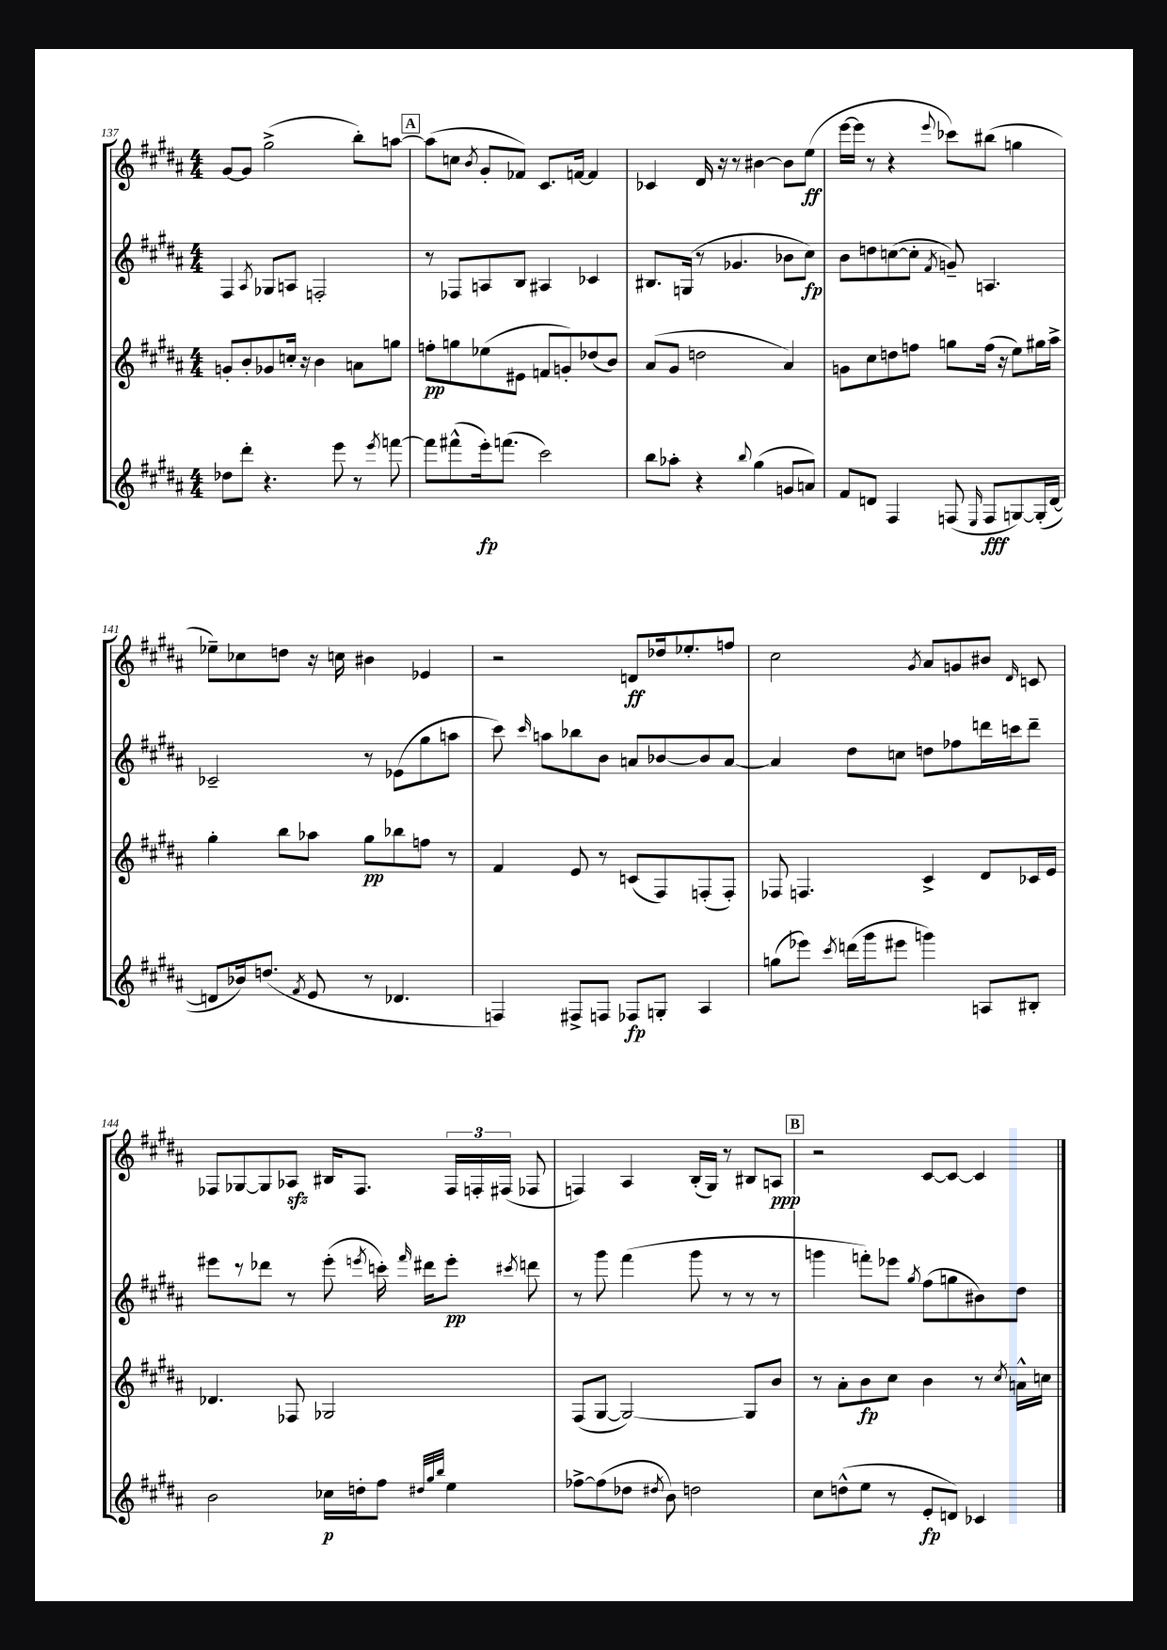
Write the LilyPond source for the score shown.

<<
\new StaffGroup <<
\new Staff = "s0" {
    \clef treble \key b \major \numericTimeSignature \time 4/4
    \autoBeamOff gis'8[~ gis'8] gis''2->( b''8[-.) a''8]~ |
    \mark \markup { \box "A" } a''8[( c''8] \acciaccatura { b'8 } gis'8[-. fes'8]) cis'8.[ f'16]~ f'4 |
    ces'4 dis'16 r16 r8 bis'4~ bis'8[ e''8]\ff( |
    e'''16[~ e'''16] r8 r4 \appoggiatura { e'''8 } ces'''8[) bis''8]( g''4 |
    ees''8[--) ces''8 d''8] r16 c''16 bis'4 ees'4 |
    r2 d'8[\ff des''16 ees''8.-. f''8] |
    cis''2 \acciaccatura { gis'8 } ais'8[ g'8 bis'8] \grace { dis'16 } c'8 |
    fes8[ ges8~ ges8 aes8]\sfz bis16[ fes8.] \tuplet 3/2 { fes16[ f16-. fis16]( } fes8 |
    f4) ais4 b16[-.( gis16]) r8 bis8[ a8]\ppp |
    \mark \markup { \box "B" } r2 cis'8[~ cis'8]~ cis'4 \bar "|." |
}
\new Staff = "s1" {
    \clef treble \key b \major \numericTimeSignature \time 4/4
    \autoBeamOff fis4 \acciaccatura { ais8 } ges8[ a8] f2-. |
    \mark \markup { \box "A" } r8 fes8[ a8 b8] ais4 ces'4 |
    bis8.[ g16]( r8 ges'4. bes'8[ cis''8]\fp) |
    b'8[ d''8 c''8~( c''8]-. \acciaccatura { fis'8 } g'8--) a4. |
    ces'2-- r8 ees'8[( gis''8 a''8] |
    cis'''8) \grace { cis'''16 } a''8[ bes''8 b'8] a'8[ bes'8~ bes'8 a'8]~ |
    a'4 dis''8[ c''8] d''8[ fes''8 d'''16 c'''16 d'''8]-- |
    eis'''8[ r8 des'''8] r8 eis'''8-.( \acciaccatura { e'''8 } c'''16-.) \grace { fis'''16 } dis'''16[ e'''8]-.\pp \acciaccatura { cis'''8 } d'''8 |
    r8 gis'''8 fis'''4( gis'''8 r8 r8 r8 |
    \mark \markup { \box "B" } g'''4 f'''8[-.) ees'''8] \acciaccatura { gis''8 } fis''8[( g''8 bis'8) dis''8] \bar "|." |
}
\new Staff = "s2" {
    \clef treble \key b \major \numericTimeSignature \time 4/4
    \autoBeamOff g'8[-. b'8-. ges'8 c''16]-. r16 b'4 a'8[ g''8] |
    \mark \markup { \box "A" } f''8[-.\pp g''8 ees''8( eis'8] f'8[ g'8-.) des''8( b'8]) |
    ais'8[( gis'8] d''2 ais'4) |
    g'8[ cis''8 d''8 f''8] g''8[ f''16]( r16 e''8[) gis''16 ais''16]-> |
    gis''4-. b''8[ aes''8] gis''8[\pp bes''8 f''8] r8 |
    fis'4 e'8 r8 c'8[( fis8) f8-.( f8]-.) |
    fes8 f4. cis'4-> dis'8[ ces'16 e'16] |
    des'4. fes8 ges2 |
    fis8[( gis8]~ gis2~) gis8[ b'8] |
    \mark \markup { \box "B" } r8 ais'8[-. b'8\fp cis''8] b'4 r8 \acciaccatura { cis''8 } a'16[-^ c''16] \bar "|." |
}
\new Staff = "s3" {
    \clef treble \key b \major \numericTimeSignature \time 4/4
    \autoBeamOff des''8[ dis'''8]-. r4. e'''8 r8 \acciaccatura { e'''8 } f'''8~ |
    \mark \markup { \box "A" } f'''8[ fis'''8-^( e'''16-.\fp) f'''8.]( cis'''2) |
    b''8[ aes''8]-. r4 \appoggiatura { b''8 } gis''4( g'8[ a'8]) |
    fis'8[ d'8] fis4 f8( \grace { e16 } f8[\fff g8~) g16-.( d'16]~ |
    d'8[ bes'16) d''8.]( \acciaccatura { fis'8 } e'8 r8 des'4. |
    f4) fis8[-> f8] fes8[\fp g8]-. ais4 |
    g''8[( ees'''8]) \acciaccatura { cis'''8 } d'''16[( gis'''16 eis'''8] g'''4) a8[ bis8]-. |
    b'2 ces''16[\p d''16-. fis''8] \grace { dis''32[ gis''32 b''32] } e''4 |
    fes''8[~-> fes''8( des''8] \acciaccatura { dis''8 } b'8) d''2 |
    \mark \markup { \box "B" } cis''8[ d''8-^( e''8] r8 e'8[-.\fp d'8]) ces'4 \bar "|." |
}
>>
>>
\layout { \context { \Score currentBarNumber = #137 } }
